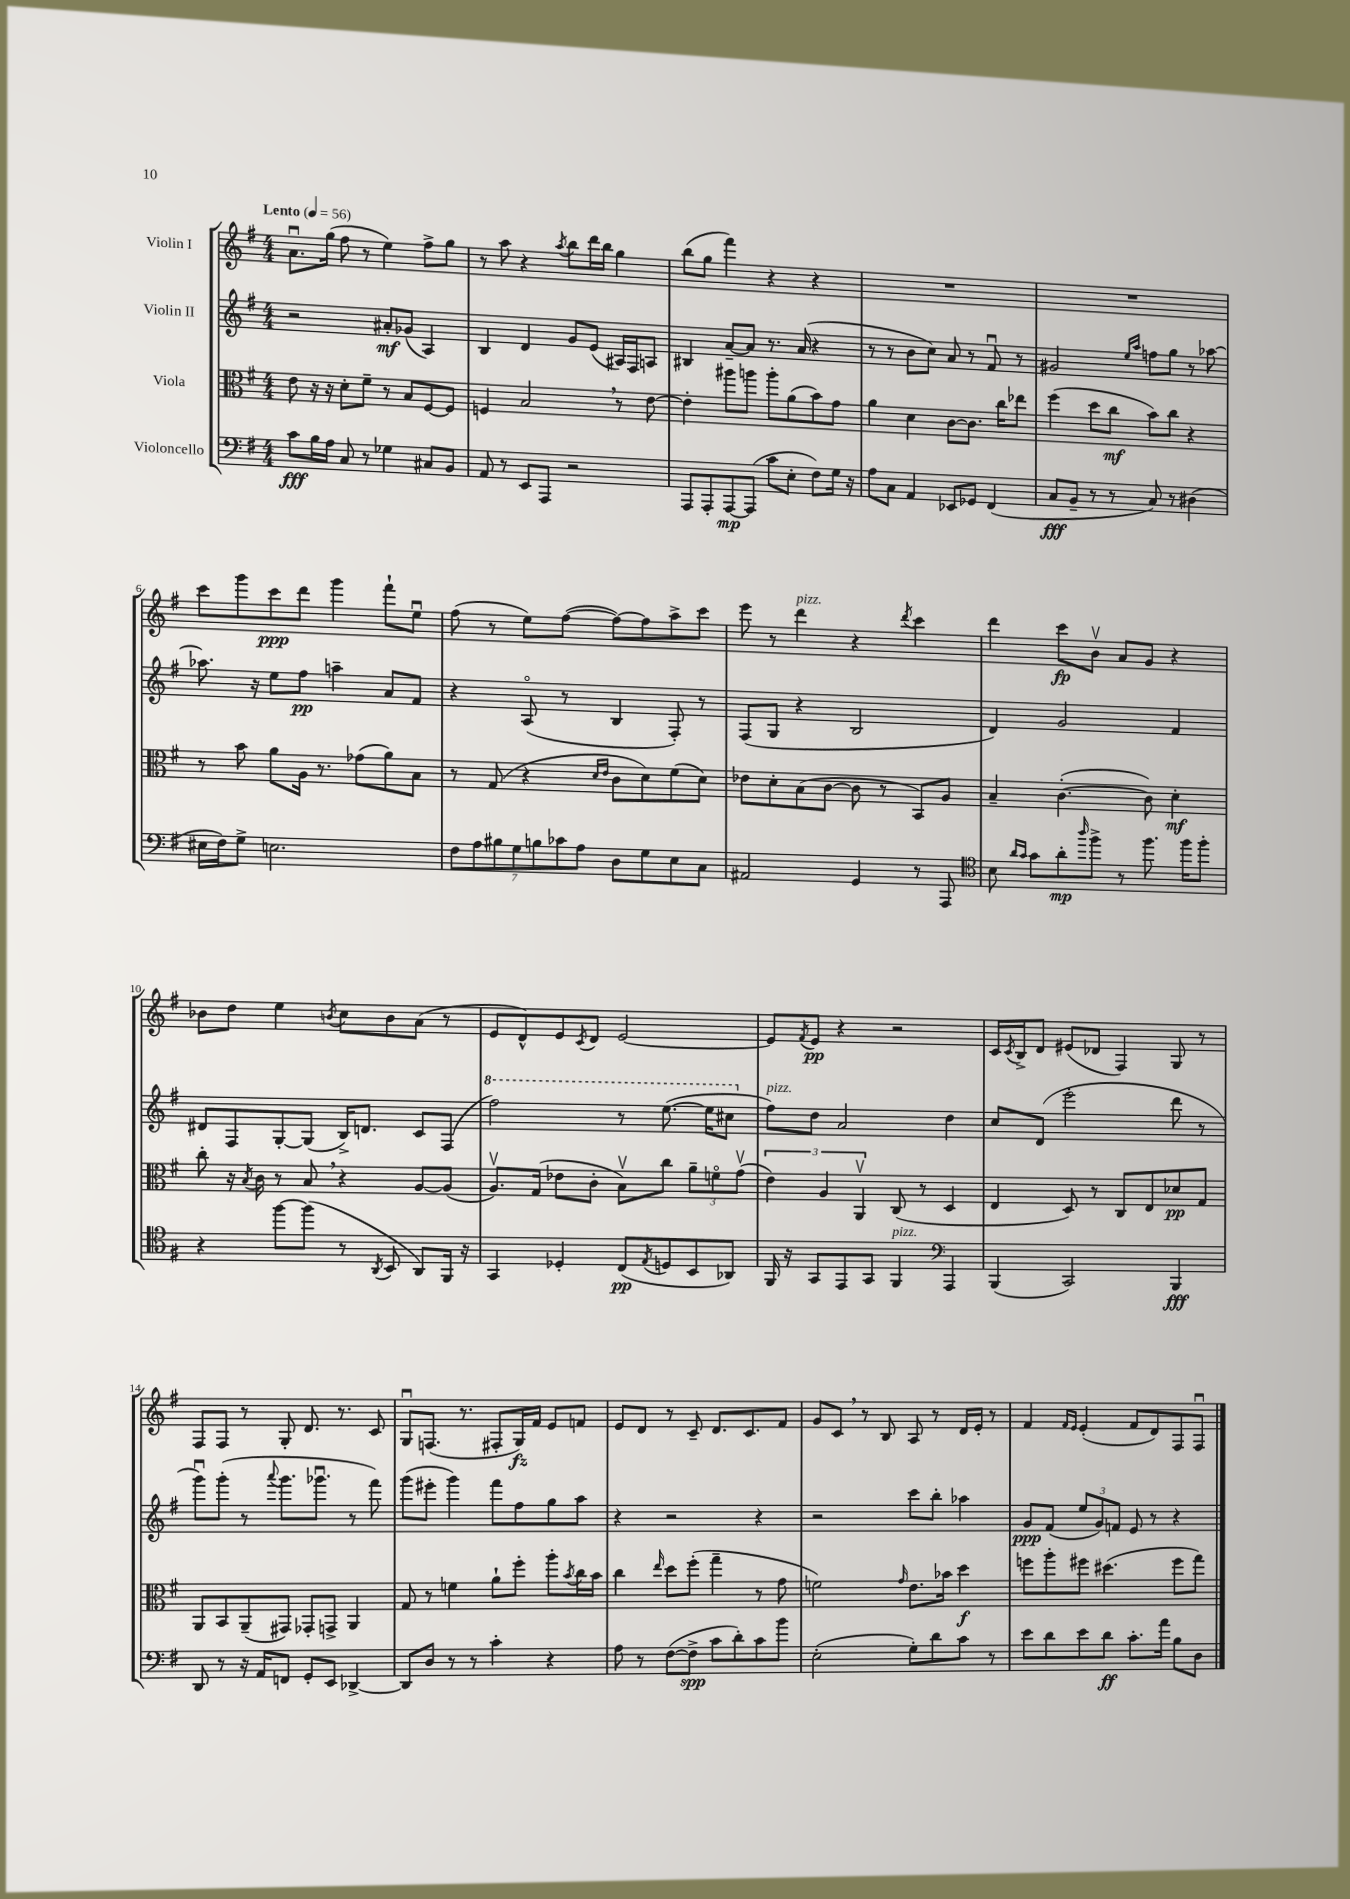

**kern	**kern	**kern	**kern
*staff4	*staff3	*staff2	*staff1
*clefF4	*clefC3	*clefG2	*clefG2
*k[f#]	*k[f#]	*k[f#]	*k[f#]
*M4/4	*M4/4	*M4/4	*M4/4
*MM56	*MM56	*MM56	*MM56
8c\L	8e\	2r	8.au\L
16B\L	16r	.	.
16A\JJ	16r	.	(16gg\Jk
8C/	8d'\L	.	8ff#\
8r	8f#~\J	.	8r
4G-\	8r	8a#'/L	4ee\)
.	8B/L	(8g-/J	.
8C#/L	[8F#/	4A/)	8ff#^\L
8BB/J	8F#/]J	.	8gg\J
=	=	=	=
8AA/	4F/	4B/	8r
8r	.	.	8aa\
8EE/L	2B/	4d/	4r
8AAA/J	.	.	.
.	.	.	8qaa/
2r	.	8g/L	8bb\L
.	.	(8e/J	16ddd\L
.	.	.	16bb\JJ
.	8r	16A#/LL)	4gg\
.	.	16F#/J	.
.	[8e\	8A/J	.
=	=	=	=
8AAA/L	4e'\]	4B#/	(8bb\L
8AAA'/	.	.	8gg\J
[8AAA/	8aa#\L	[8a~/L	4fff#\)
(8AAA/]J	8aa\J	8a/]J	.
8c\L	8aa'\L	8.r	4r
8E'\J	(8a\	.	.
.	.	(16a/	.
8F#\L)	8b\)	4r	4r
16G\Jk	8g\J	.	.
16r	.	.	.
=	=	=	=
8A\L	4a\	8r	1r
8C\J	.	8r	.
4AA/	4d\	8b\L	.
.	.	8cc\J)	.
8EE-/L	[8c\L	8a/	.
8GG-/J	8.c\]J	8r	.
(4FF#/	.	8f#u/	.
.	16cc\LK	.	.
.	8ee-\J	8r	.
=	=	=	=
8C/L	(4ff#\	2g#/	1r
8BB~/J	.	.	.
8r	8dd\L	.	.
8r	8cc\J	.	.
.	.	16qqee/LL	.
.	.	16qqaa/JJ	.
8C/)	8b\L)	8ff\L	.
8r	8cc\J	8gg\J	.
(4D#\	4r	8r	.
.	.	[8aa-\	.
=	=	=	=
16E#\LL	8r	8.aa-\]	8ccc\L
16F#\J)	.	.	.
8G^\J	8b\	.	8ggg\
.	.	16r	.
2.E\	8a\L	8ee\L	8ccc\
.	16A\Jk	8ff#\J	8ddd\J
.	8.r	.	.
.	.	4aa~\	4ggg\
.	(8g-\L	.	.
.	8a\)	8a/L	8fff#`\L
.	8B\J	8f#/J	8eeu\J
=	=	=	=
14F#\L	8r	4r	(8ff#\
14A\	.	.	.
.	(8G/	.	8r
14B#\	.	.	.
14G\	.	.	.
.	4r	(8Ao/	8ee\L)
14B\	.	.	.
14c-\	.	.	.
.	.	8r	([8ff#\J
14A\J	.	.	.
.	16qqd/LL	.	.
.	16qqe/JJ	.	.
8D\L	8c\L	4B/	8ff#\_L)
8G\	8d\)	.	8ff#\]
8E\	(8f#\	8F#'/)	8aa^\
8C\J	8d\J)	8r	8ccc\J
=	=	=	=
2AA#/	8e-\L	(8F#/L	8eee\
.	8d'\	8G/J	8r
.	(8B\	4r	4ddd\
.	[8c\J	.	.
4GG/	8c\]	2B/	4r
.	8r	.	.
.	.	.	8qddd/
8r	8BB/L)	.	4ccc\
8AAA/	8A/J	.	.
=	=	=	=
*clefC4	*	*	*
8B\	4B~/	4d/)	4ddd\
16qqa/LL	.	.	.
16qqg/JJ	.	.	.
8g\L	.	.	.
8a'\	([4.c'\	2g/	8ccc\L
16qqaa/	.	.	.
8ff#^\J	.	.	8bv\J
8r	.	.	8a/L
8.ff#\	8c\])	.	8g/J
.	4d'\	4f#/	4r
16ff#\LK	.	.	.
8ff#'\J	.	.	.
=	=	=	=
4r	8cc'\	8d#/L	8b-\L
.	16r	8F#/	8dd\J
.	8qB/	.	.
.	16c\	.	.
[8ff#\L	8r	[8G'/	4ee\
(8ff#\]J	8B/	(8G/]J	.
.	.	.	8qb/
8r	4r	16B^/LK)	8cc\L
.	.	8.d/J	.
8qAA/	.	.	.
8BB/	.	.	8b\
8AA/L)	[8A/L	8c/L	(8a\J
16FF#/Jk	(8A/]J	(8F#/J	8r
16r	.	.	.
=	=	=	=
4GG/	8.Av/L)	2fff#\)	8e/L
.	.	.	8d^^/)
.	(16G/Jk	.	.
4D-'/	8e-\L	.	8e/
.	.	.	8qc/
.	8c'\J	.	8d/J
(8C/L	8Bv\L)	8r	[2e/
8qE/	.	.	.
8D/	8cc\J	([8.eee\	.
8BB/	12a~\L	.	.
.	.	16eee\]LK	.
.	12fo\	.	.
8AA-/J)	.	8ccc#\J	.
.	(12gv\J	.	.
=	=	=	=
16FF#/	6e\)	8ff#\L)	8e/]L
16r	.	.	.
.	.	.	8qf#/
8GG/L	.	8dd\J	8e/J
.	6A/	.	.
8EE/	.	2a/	4r
.	6AAv/	.	.
8GG/J	.	.	.
4FF#/	(8C/	.	2r
.	8r	.	.
*clefF4	*	*	*
4AAA/	4D/	4dd\	.
=	=	=	=
(4BBB/	4E/	8cc/L	16c/LL
.	.	.	8qc/
.	.	.	16B^/J
.	.	(8d/J	8d/J
2CC/)	8D/)	2eee'\	(8e#/L
.	8r	.	8d-/J
.	8C/L	.	4F#/)
.	8E/	.	.
4BBB/	8d-/	8ddd\	8G/
.	8G/J	8r	8r
=	=	=	=
8DD/	8AA/L	8gggu\L)	8F#/L
8r	8BB/	(8ggg'\J	8F#/J
16r	(8AA~/	8r	8r
16AA/LK	.	.	.
.	.	8qqaaa/	.
8FF/J	8GG#/J)	8.ggg\L	8G'/
8GG'/L	8GG-'/L	.	8.d/
.	.	8.ggg-u\J	.
8EE/J	8GG^/J	.	.
.	.	.	8.r
[4DD-^/	4AA/	8r	.
.	.	8fff#\)	8c/
=	=	=	=
8DD-/]L	8G/	(8ggg\L	8Gu/L
8D/J	8r	8eee#'\J	(8.F/J
8r	4f\	4ggg\)	.
.	.	.	8.r
8r	.	.	.
4c'\	8a`\L	8fff#\L	8F#'/L
.	8ff#'\J	8ff#\	16G/L)
.	.	.	16f#/JJ
4r	8aa'\L	8gg\	8e/L
.	8qb/	.	.
.	16cc\L	8aa\J	8f/J
.	16b\JJ	.	.
=	=	=	=
8A\	4cc\	4r	8e/L
8r	.	.	8d/J
.	16qqee/	.	.
([8F#\L	8dd\L	2r	8r
8F#^\]J	(8ff#'\J	.	8c~/
8c\L	4gg~\	.	8.d/L
8d'\)	.	.	.
.	.	.	8.c/
8c\	8r	4r	.
8b\J	8g\	.	8f#/J
=	=	=	=
(2E'\	2f\)	2r	8g/L
.	.	.	8c/J
.	.	.	8r
.	.	.	8B/
.	16qqg/	.	.
8G'\L)	8.e\L	8ccc\L	8A/
8d\	.	8bb'\J	8r
.	16b-\Jk	.	.
8c\J	4dd\	4aa-\	16d/LL
.	.	.	16e'/JJ
8r	.	.	8r
=	=	=	=
8e\L	8ff\L	8g/L	4f#/
8d\	8aa'\	(8f#/J	.
.	.	.	16qqf#/LL
.	.	.	16qqe/JJ
8e\	8ff#\J	12ee/L	(4e'/
.	.	12g/)	.
8d\J	(4.dd#\	.	.
.	.	12f/J	.
8.c'\L	.	8e/	8f#/L
.	.	8r	8d/)
16a\Jk	.	.	.
8B\L	8ff#\L	4r	8F#/
8D\J	8gg\J)	.	8F#u/J
==	==	==	==
*-	*-	*-	*-
